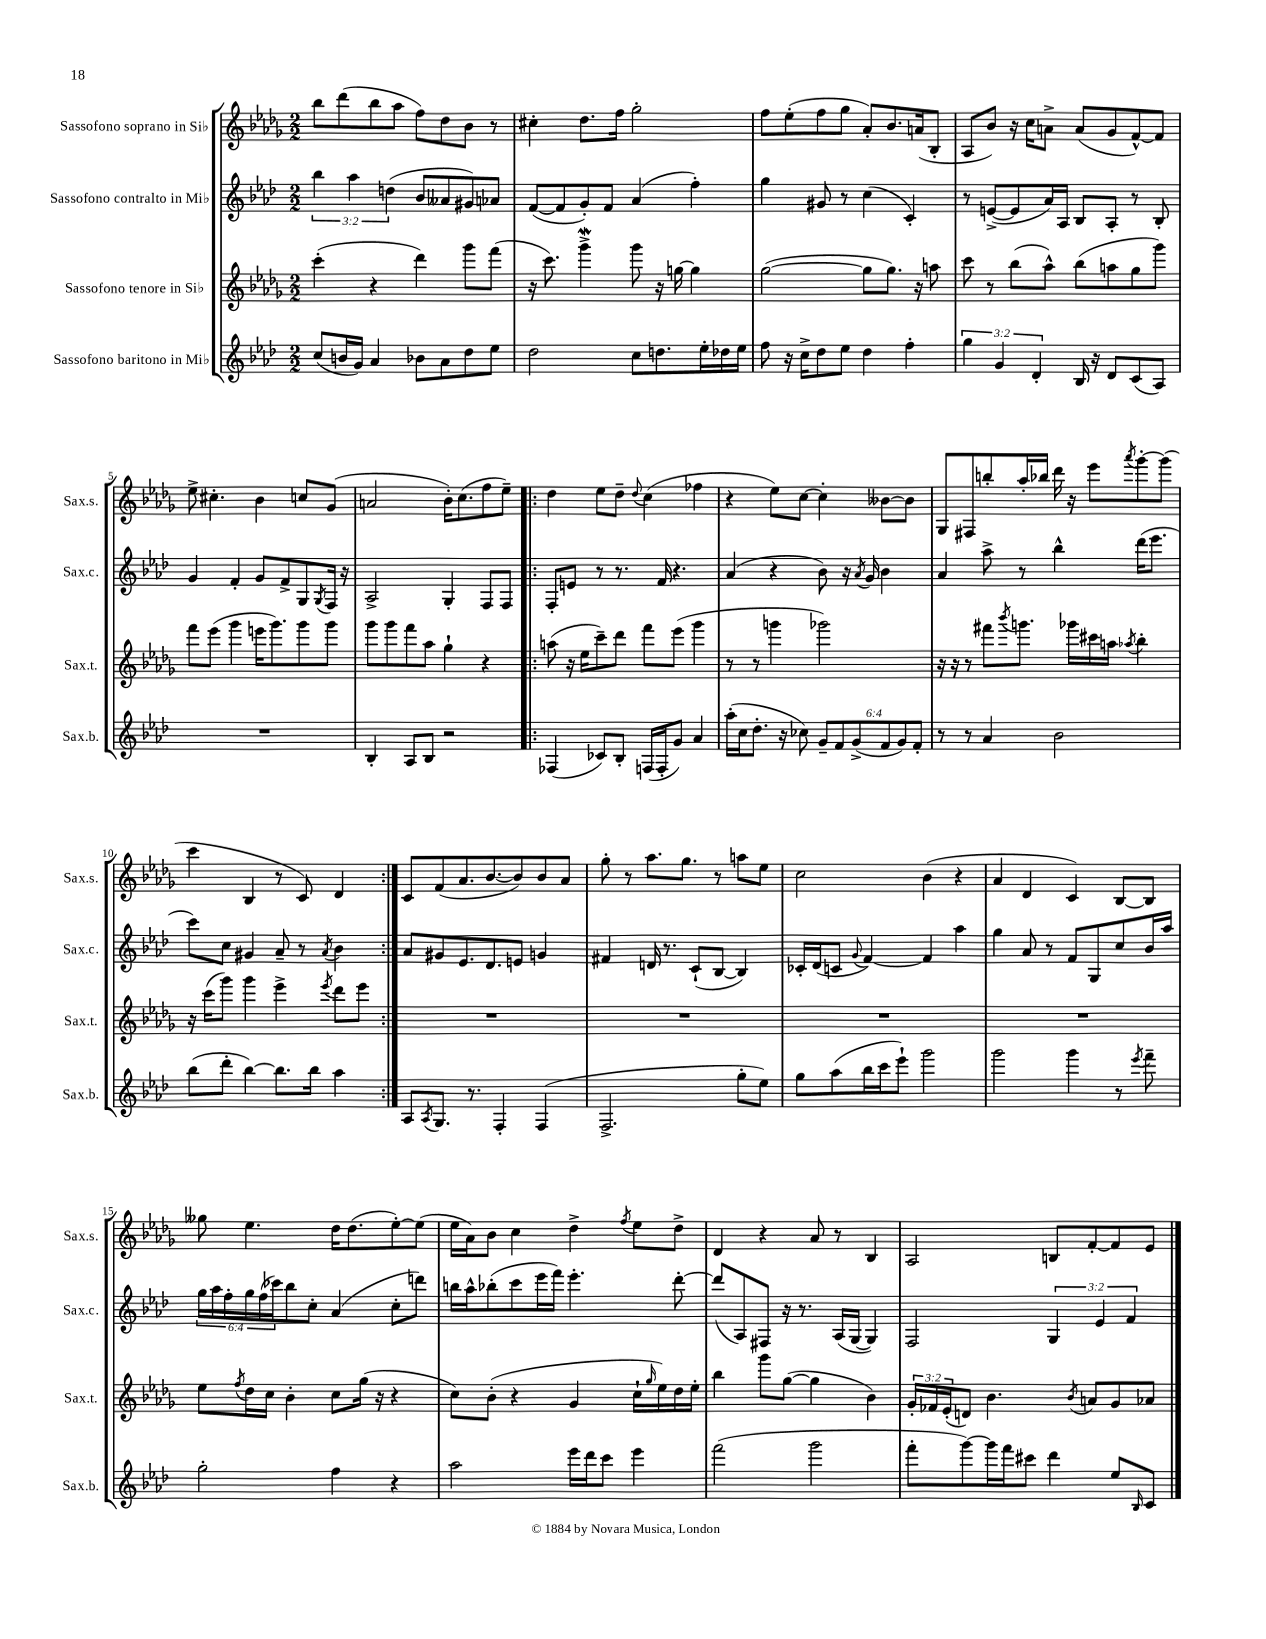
<<
\new StaffGroup <<
\new Staff = "s0" \with { instrumentName = "Sassofono soprano in Sib" shortInstrumentName = "Sax.s." } {
    \clef treble \key des \major \numericTimeSignature \time 2/2
    bes''8 des'''8( bes''8 aes''8 f''8) des''8 bes'8 r8 |
    cis''4-. des''8. f''16 ges''2-. |
    f''8 ees''8-.( f''8 ges''8 aes'8-.) bes'8. a'16( bes8-. |
    aes8 bes'8) r16 c''16 a'8-> a'8( ges'8 f'8~-^) f'8 |
    ees''8-> cis''4.-. bes'4 c''8 ges'8( |
    a'2 bes'16-.) c''8.( f''8 ees''8--) |
    \repeat volta 2 { des''4 ees''8 des''8-- \appoggiatura { des''8 } c''4( fes''4 |
    r4 ees''8) c''8~ c''4-. beses'8~ beses'8 |
    ges8 fis8 b''8-. aes''16-. bes''16 des'''16 r16 ees'''8 \acciaccatura { aes'''8 } ges'''8~-. ges'''8( |
    c'''4 bes4 r8 c'8) des'4 | }
    c'8 f'8( aes'8. bes'8.~ bes'8) bes'8 aes'8 |
    ges''8-. r8 aes''8. ges''8. r8 a''8 ees''8 |
    c''2 bes'4( r4 |
    aes'4 des'4 c'4) bes8~ bes8 |
    geses''8 ees''4. des''16 des''8.( ees''8~-.) ees''8( |
    ees''16 aes'16) bes'8 c''4 des''4-> \acciaccatura { f''8 } ees''8 des''8-> |
    des'4 r4 aes'8 r8 bes4 |
    aes2 b8 f'8~-. f'8 ees'8 \bar "|." |
}
\new Staff = "s1" \with { instrumentName = "Sassofono contralto in Mib" shortInstrumentName = "Sax.c." } {
    \clef treble \key aes \major \numericTimeSignature \time 2/2 \override Staff.TupletNumber.text = #tuplet-number::calc-fraction-text
    \tuplet 3/2 { bes''4 aes''4 d''4( } bes'8 aeses'8 gis'8) aes'8 |
    f'8~( f'8 g'8-.) f'8 aes'4( f''4-.) |
    g''4 gis'8 r8 c''4( c'4-.) |
    r8 e'8~->( e'8 aes'16) aes16 bes8 aes8-. r8 bes8-. |
    g'4 f'4-. g'8 f'8-> g8 \acciaccatura { g8 } f16 r16 |
    aes2-> g4-. f8 f8 |
    \repeat volta 2 { f8-. e'8 r8 r8. f'16 r4. |
    aes'4( r4 bes'8) r16 \acciaccatura { aes'8 } g'16 bes'4 |
    aes'4 aes''8-> r8 bes''4-^ des'''16( ees'''8. |
    c'''8) c''8 gis'4 aes'8-- r8 \acciaccatura { aes'8 } bes'4 | }
    aes'8 gis'8 ees'8. des'8. e'8 g'4 |
    fis'4 d'16 r8. c'8-!( bes8~ bes4) |
    ces'16-. des'16( c'8 \appoggiatura { g'8 } f'4~) f'4 aes''4 |
    g''4 aes'8 r8 f'8 g8 c''8 bes'16 aes''16 |
    \tuplet 6/4 { g''16 aes''16 f''16-. g''16 f''16( ces'''16) } bes''8 c''8-. aes'4( c''8-. d'''8) |
    b''16 aes''16-^ bes''8-.( c'''8 ees'''16 f'''16) ees'''4.-. des'''8~-. |
    des'''8( aes8) fis8 r16 r8. aes16( g16~ g4) |
    f2 \tuplet 3/2 { g4 ees'4 f'4 } \bar "|." |
}
\new Staff = "s2" \with { instrumentName = "Sassofono tenore in Sib" shortInstrumentName = "Sax.t." } {
    \clef treble \key des \major \numericTimeSignature \time 2/2 \override Staff.TupletNumber.text = #tuplet-number::calc-fraction-text
    c'''4-.( r4 des'''4) ges'''8 f'''8( |
    r16 c'''8.) ges'''4->\mordent ges'''8 r16 g''16~ g''4 |
    ges''2~( ges''8 ges''8.) r16 a''8 |
    c'''8 r8 bes''8( aes''8-^) bes''8( a''8 ges''8 ges'''8) |
    f'''8 ees'''8( ges'''4 e'''16 ges'''8.) ges'''8 ges'''8 |
    ges'''8 ges'''8 f'''8 aes''8 ges''4-! r4 |
    \repeat volta 2 { a''8( r16 ees''16 c'''8--) des'''8 f'''8 ees'''8( ges'''4 |
    r8 r8 g'''4 ges'''2) |
    r16 r16 r8 fis'''8 \acciaccatura { bes'''8 } g'''8. ges'''16 cis'''16 a''16 \acciaccatura { aes''8 } bes''4-. |
    r16 c'''16( ges'''8) ges'''4 ees'''4-> \acciaccatura { ees'''8 } des'''8 ees'''8 | }
    R1 |
    R1 |
    R1 |
    R1 |
    ees''8 \acciaccatura { f''8 } des''16 c''16 bes'4-. c''8 ges''16( r16 r4 |
    c''8) bes'8-.( r4 ges'4 c''16-! \grace { ges''16 } ees''16) des''16 ees''16-. |
    bes''4 ges'''8 ges''8~( ges''4 bes'4) |
    \tuplet 3/2 { ges'16-. fes'16 ees'16-.( } d'8) bes'4. \acciaccatura { bes'8 } a'8 ges'8 aes'8 \bar "|." |
}
\new Staff = "s3" \with { instrumentName = "Sassofono baritono in Mib" shortInstrumentName = "Sax.b." } {
    \clef treble \key aes \major \numericTimeSignature \time 2/2 \override Staff.TupletNumber.text = #tuplet-number::calc-fraction-text
    c''8( b'16 g'16) aes'4 bes'8 aes'8 des''8 ees''8 |
    des''2 c''8 d''8. ees''16-. des''16 ees''16 |
    f''8 r16 c''16-> des''8 ees''8 des''4 f''4-. |
    \tuplet 3/2 { g''4 g'4 des'4-. } bes16 r16 des'8 c'8( aes8) |
    R1 |
    bes4-. aes8 bes8 r2 |
    \repeat volta 2 { fes4( ces'8) bes8-. f16( f16-. g'8) aes'4 |
    aes''16-.( c''16 des''8.-. r16 ces''8) \tuplet 6/4 { g'8-- f'8 g'8->( f'8 g'8) f'8-. } |
    r8 r8 aes'4 bes'2 |
    bes''8( des'''8-. bes''4~) bes''8. bes''16 aes''4 | }
    aes8 \acciaccatura { aes8 } g8. r8. f4-. f4( |
    f2.-> g''8-. ees''8) |
    g''8 aes''8( bes''16 c'''16 ees'''8-!) g'''2 |
    g'''2 g'''4 r8 \acciaccatura { ees'''8 } f'''8-- |
    g''2-. f''4 r4 |
    aes''2 ees'''16 des'''16 c'''8 ees'''4 |
    f'''2( g'''2 |
    f'''8-. g'''8~) g'''16 f'''16 cis'''8 des'''4 ees''8 \grace { bes16 } c'8 \bar "|." |
}
>>
>>
